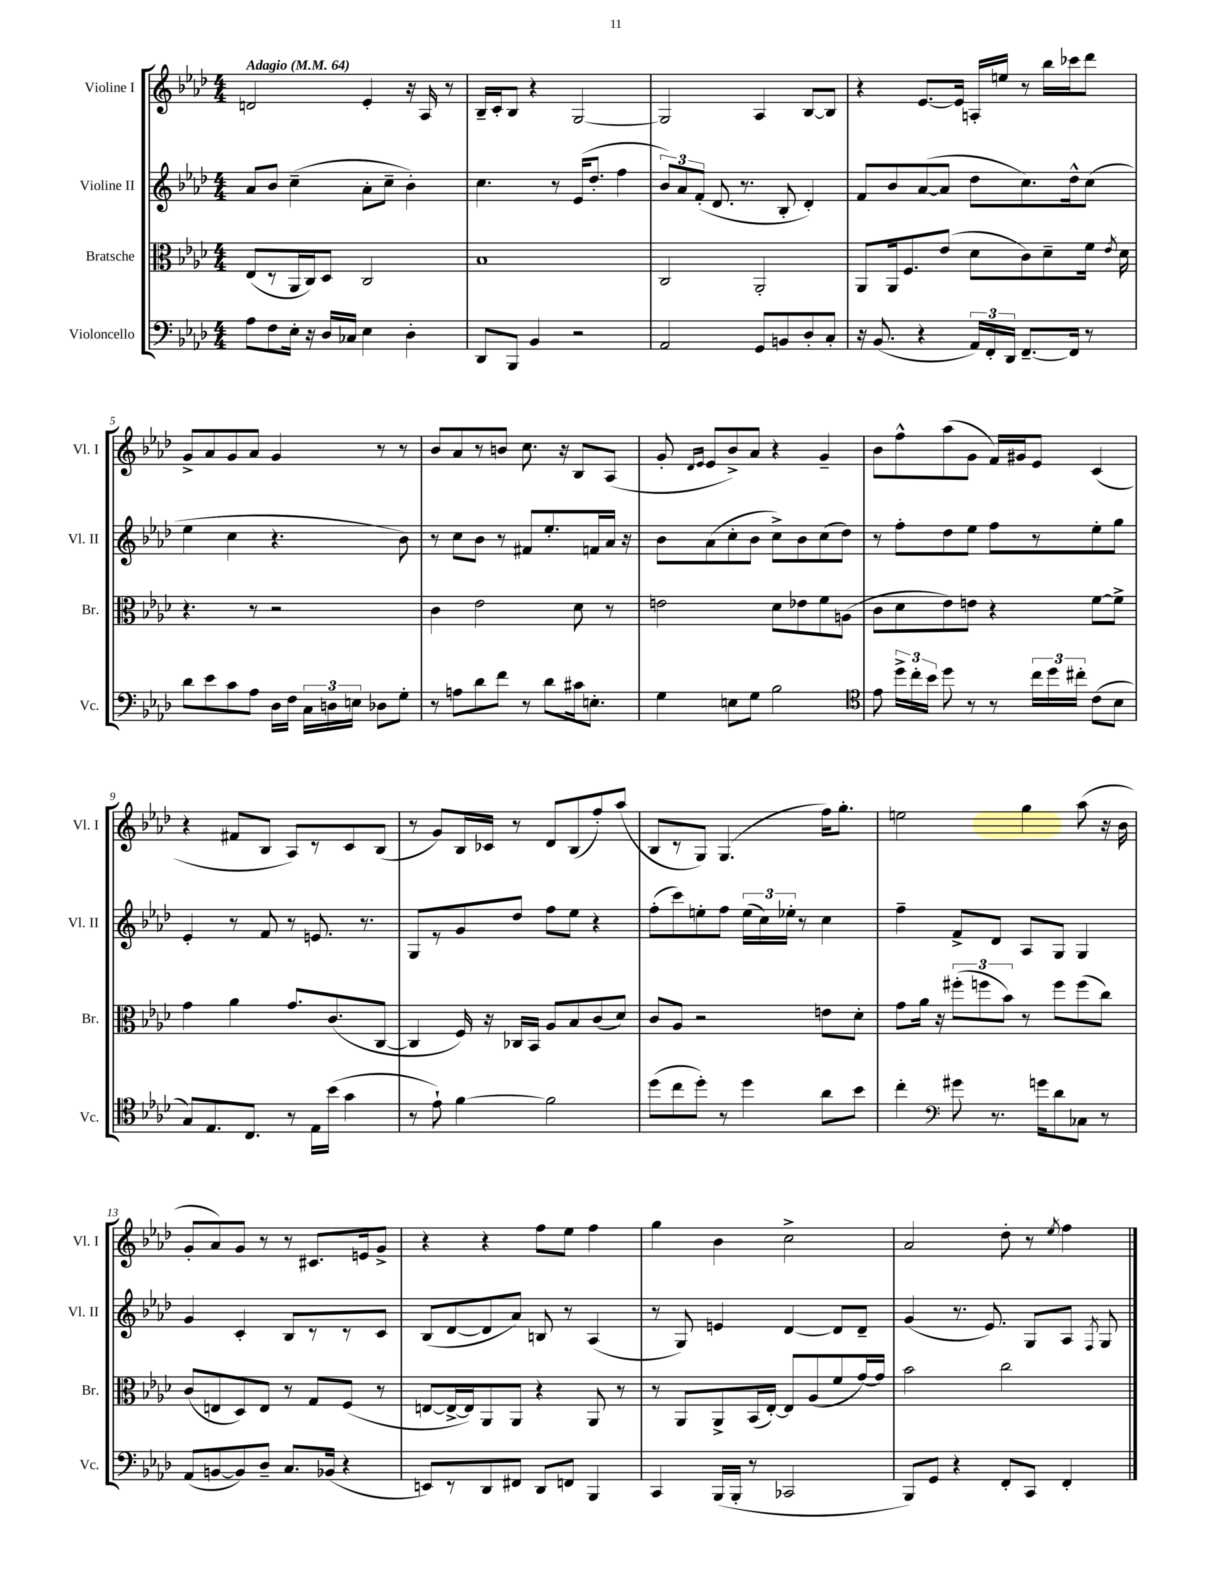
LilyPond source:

<<
\new StaffGroup <<
\new Staff = "s0" \with { instrumentName = "Violine I" shortInstrumentName = "Vl. I" } {
    \clef treble \key aes \major \numericTimeSignature \time 4/4 \tempo "Adagio" 4 = 64
    \autoBeamOff d'2 ees'4-. r16 aes16 r8 |
    bes16[-- c'16-. bes8] r4 g2~ |
    g2 aes4 bes8[~ bes8] |
    r4 ees'8.[~ ees'16] a16[-. e''16] r8 bes''16[ ces'''16 des'''8] |
    g'8[-> aes'8 g'8 aes'8] g'4 r8 r8 |
    bes'8[ aes'8 r8 b'8] c''8. r16 bes8[ aes8]( |
    g'8-. \grace { des'16[ ees'16] } ees'8[ bes'8->) aes'8] r4 g'4-- |
    bes'8[ f''8-^ aes''8( g'8] f'16[) gis'16 ees'8] c'4( |
    r4 fis'8[ bes8] aes8[) r8 c'8 bes8]( |
    r8 g'8[) bes16 ces'16] r8 des'8[ bes8( f''8-.) aes''8]( |
    bes8[ r8 g8]) g4.( f''16[) g''8.]-. |
    e''2 g''4 aes''8( r16 bes'16 |
    g'8[-. aes'8) g'8] r8 r8 cis'8.[ e'16 g'8]-> |
    r4 r4 f''8[ ees''8] f''4 |
    g''4 bes'4 c''2-> |
    aes'2 des''8-. r8 \acciaccatura { ees''8 } f''4 \bar "|." |
}
\new Staff = "s1" \with { instrumentName = "Violine II" shortInstrumentName = "Vl. II" } {
    \clef treble \key aes \major \numericTimeSignature \time 4/4
    \autoBeamOff aes'8[ bes'8] c''4--( aes'8[-. c''8]-- bes'4-.) |
    c''4. r8 ees'16[( des''8.]-. f''4 |
    \tuplet 3/2 { bes'8[) aes'8 f'8]-.( } des'8. r8. bes8-. des'4-.) |
    f'8[ bes'8 aes'8~( aes'8] des''8[ c''8.) des''16-^ c''8]( |
    ees''4 c''4 r4. bes'8) |
    r8 c''8[ bes'8] r8 fis'8[ ees''8.-. f'16 aes'16] r16 |
    bes'8[ aes'8( c''8-. bes'8] c''8[->) bes'8 c''8( des''8]) |
    r8 f''8[-. des''8 ees''8] f''8[ r8 ees''8-. g''8] |
    ees'4-. r8 f'8 r8 e'8. r8. |
    g8[ r8 g'8 des''8] f''8[ ees''8] r4 |
    f''8[-.( c'''8) e''8-. f''8] \tuplet 3/2 { e''16[( c''16) ees''16]-. } r8 c''4 |
    f''4-- f'8[-> des'8] aes8[ g8] g4 |
    g'4 c'4-. bes8[ r8 r8 c'8] |
    bes8[( des'8~ des'8 aes'8]) b8 r8 aes4( |
    r8 g8) e'4 des'4~ des'8[ des'8]-- |
    g'4( r8. ees'8.) g8[ aes8] \acciaccatura { f8 } g8 \bar "|." |
}
\new Staff = "s2" \with { instrumentName = "Bratsche" shortInstrumentName = "Br." } {
    \clef alto \key aes \major \numericTimeSignature \time 4/4
    \autoBeamOff ees8[( r8 aes,16 c16) des8] c2 |
    bes1 |
    c2 aes,2-. |
    aes,8[ aes,16 f8. ees'8]( des'8[ c'8) des'8-- f'16] \acciaccatura { ees'8 } des'16 |
    r4. r8 r2 |
    c'4 ees'2 des'8 r8 |
    e'2 des'8[ ees'8 f'8 a8]( |
    c'8[ des'8 ees'8) e'8] r4 f'8[~ f'8]-> |
    g'4 aes'4 g'8.[ c'8.( c8]~ |
    c4 f16) r16 ces16[ bes,16] aes8[ bes8 c'8( des'8]) |
    c'8[ aes8] r2 e'8[ des'8]-. |
    g'8[ aes'16] r16 \tuplet 3/2 { fis''8[-.( f''8 bes'8]) } r8 f''8[ f''8( c''8]) |
    c'8[( e8 des8) e8] r8 g8[ f8]( r8 |
    e8[~ e16~-> e16) aes,8 aes,8] r4 aes,8 r8 |
    r8 aes,8[ aes,8-> bes,16( ees16]~-.) ees8[ aes8( f'8 g'16~) g'16] |
    bes'2 c''2 \bar "|." |
}
\new Staff = "s3" \with { instrumentName = "Violoncello" shortInstrumentName = "Vc." } {
    \clef bass \key aes \major \numericTimeSignature \time 4/4
    \autoBeamOff aes8[ f8 ees16]-. r16 des16[ ces16] ees4 des4-. |
    des,8[ bes,,8] bes,4 r2 |
    aes,2 g,8[ b,8 des8-. c8]-. |
    r16 bes,8.( r4 \tuplet 3/2 { aes,16[) f,16-. des,16] } f,8.[~-- f,16] r8 |
    des'8[ ees'8 c'8 aes8] des16[ f16] \tuplet 3/2 { c16[ d16 e16] } des8[ g8]-. |
    r8 a8[ des'8 f'8] r8 des'8[ cis'16 e8.]-. |
    g4 e8[ g8] bes2 |
    \clef tenor ees'8 \tuplet 3/2 { des''16[-> c''16-. bes'16] } des''8 r8 r8 \tuplet 3/2 { c''16[ des''16 cis''16]-. } c'8[( bes8] |
    g8[) ees8. c8.] r8 ees16[ bes'16]( g'4 |
    r8 ees'8-!) f'4~ f'2 |
    des''8[( c''8 des''8]-.) r8 des''4 aes'8[ bes'8] |
    c''4-. \clef bass gis'8 r8. g'16[ des'8 ces8] r8 |
    aes,8[( b,8~ b,8) des8]-- c8.[ bes,16]( r4 |
    e,8[) r8 des,8 fis,8] des,8[ f,8] bes,,4 |
    c,4 bes,,16[( bes,,16]-. r8 ces,2 |
    bes,,8[) g,8] r4 f,8[-. c,8] f,4-. \bar "|." |
}
>>
>>
